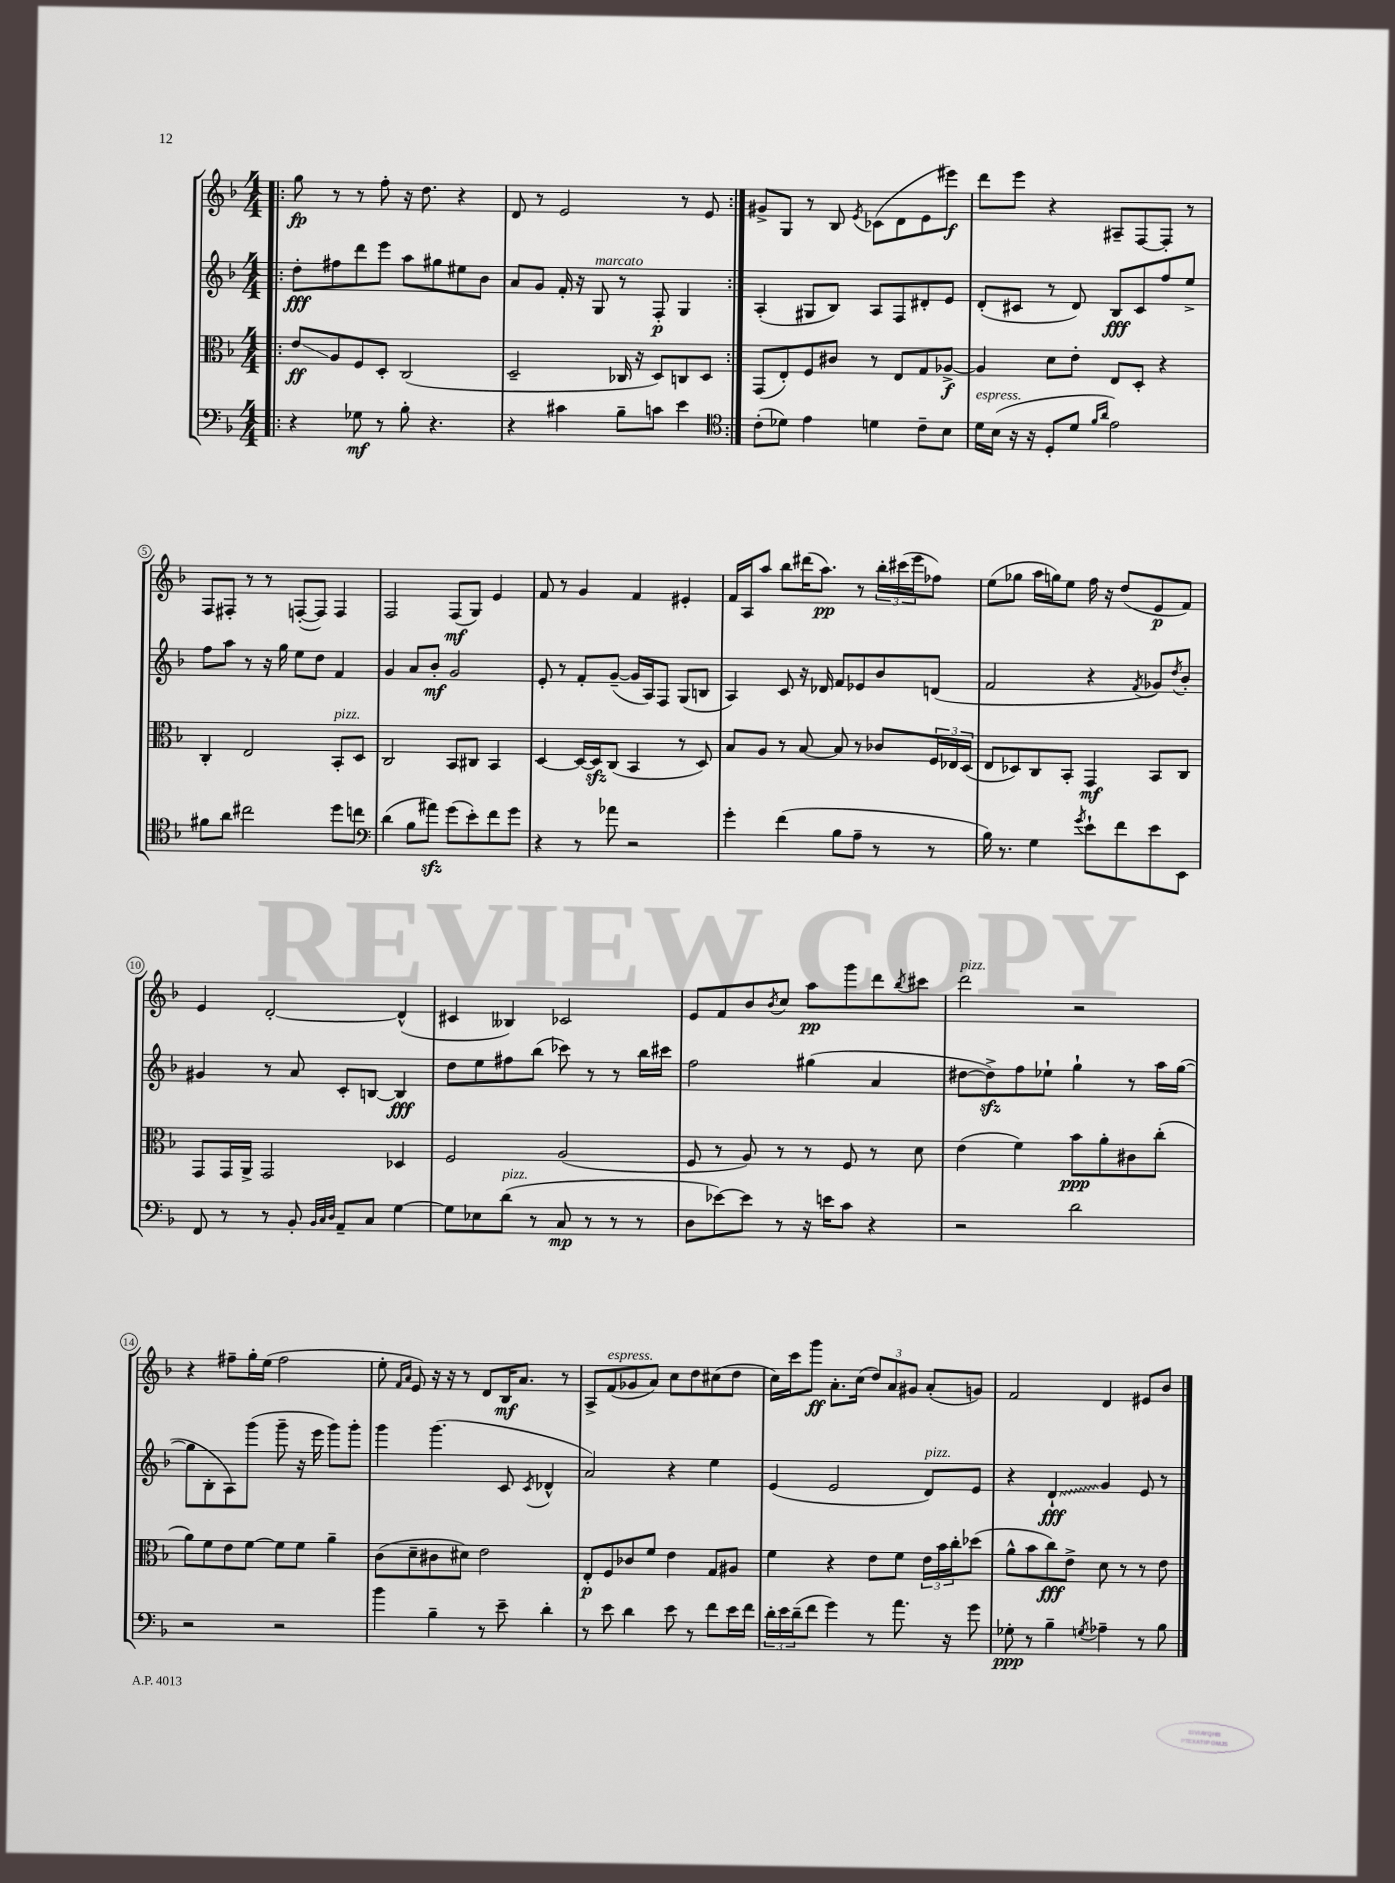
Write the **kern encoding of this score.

**kern	**kern	**kern	**kern
*staff4	*staff3	*staff2	*staff1
*clefF4	*clefC3	*clefG2	*clefG2
*k[b-]	*k[b-]	*k[b-]	*k[b-]
*M4/4	*M4/4	*M4/4	*M4/4
=!|:	=!|:	=!|:	=!|:
4r	8e	8dd'	8gg
.	8A	8ff#	8r
8G-	8F	8ddd	8r
8r	8D'	8eee	8ff'
8B-'	(2C	8aa	16r
.	.	.	8.dd
4.r	.	8gg#	.
.	.	8ee#	4r
.	.	8b-	.
=	=	=	=
4r	2D~	8a	8d
.	.	8g	8r
4c#	.	16f'	2e
.	.	16r	.
.	.	8G	.
8B-~	16C-	8r	.
.	16r	.	.
8c	8D)	8F'	.
4e	8C	4G	8r
.	8D	.	8e
=:|!	=:|!	=:|!	=:|!
*clefC4	*	*	*
(8c'	(8GG	(4A'	8g#^
8d-)	8E')	.	8G
4e	8F	8G#	8r
.	8c#	8B-)	8B-
.	.	.	8qe
4d	8r	8A	(8c-
.	8E	8F	8d
8c~	8G	8d#'	8e
8B-	[8A-^	8e	8eee#)
=	=	=	=
16d	4A-]	(8d'	8ddd
(16B-	.	.	.
16r	.	8c#	8eee
16r	.	.	.
8D'	8d	8r	4r
8d	8e'	8d)	.
16qqf	.	.	.
16qqa	.	.	.
2e)	8E	8B-	8A#~
.	8D'	8c#	[8F
.	4r	8ff	8F']
.	.	8ee^	8r
=	=	=	=
8f#	4C'	8ff	8F
8a	.	8aa	8F#'
2cc#	2E	8r	8r
.	.	16r	8r
.	.	16gg	.
.	.	8ee	([8F'
.	.	8dd	8F])
8dd	8BB-'	4f	4F
8cc	8D	.	.
=	=	=	=
*clefF4	*	*	*
(4d	2C	4g	2F
8B-	.	8a	.
8a#)	.	8b-'	.
(8g	8BB-	2g	(8F
8e')	8C#	.	8G)
8f	4BB-	.	4e
8g	.	.	.
=	=	=	=
4r	[4D	8e'	8f
.	.	8r	8r
8r	16D_	8f'	4g
.	16D]	.	.
8a-	(8C	([8g~	.
2r	4BB-	16g]	4f
.	.	16A)	.
.	.	8F	.
.	8r	(8G	4e#'
.	8D)	8B	.
=	=	=	=
4g'	8B-	4A)	16f
.	.	.	16A
.	8A	.	8aa
(4f	8r	8c	8bb-
.	[8B-	16r	(16ddd#
.	.	16d-	8.aa)
8B-	8B-]	8f	.
8A~	8r	8e-	8r
8r	8c-	8b-	24bb-'
.	.	.	(24ccc#
.	.	.	24eee
8r	24F	(8d	8ff-)
.	24E-	.	.
.	(24D	.	.
=	=	=	=
16B-)	8E	2f	(8ee
8.r	.	.	.
.	8D-)	.	8gg-
4G	8C	.	16aa
.	.	.	16gg)
.	8BB-'	.	8ee
8qg	.	.	.
8e`	4GG	4r	16ff
.	.	.	16r
8f	.	.	(8dd
.	.	8qf	.
8e	8BB-	8g-)	8e
.	.	8qdd	.
8EE	8C	8b-'	8f)
=	=	=	=
8FF	8GG	4g#	4e
8r	16GG	.	.
.	16AA^	.	.
8r	2GG	8r	[2d'
8BB-'	.	8a	.
32qqBB-	.	.	.
32qqC	.	.	.
32qqD	.	.	.
8AA~	.	8c'	.
8C	.	[8B	.
[4G	4D-	4B]	(4d^^]
=	=	=	=
8G]	2F	8dd	4c#
8E-	.	8ee	.
(8d	.	8ff#	4B--)
8r	.	(8bb-	.
8C	(2A	8ccc-)	2c-
8r	.	8r	.
8r	.	8r	.
8r	.	16bb-	.
.	.	16ccc#	.
=	=	=	=
8D	8F	2ff	8e
[8e-)	8r	.	8f
8e-]	8A)	.	8b-
.	.	.	8qb-
8r	8r	.	8cc
16r	8r	(4gg#	8aa
16e	.	.	.
8c	8F	.	8ggg
4r	8r	4a	8ddd
.	.	.	8qbb-
.	8d	.	8ccc#
=	=	=	=
2r	(4e	[8dd#	2ddd
.	.	8dd#^])	.
.	4f)	8ff	.
.	.	8ee-`	.
2d	8b-	4gg`	2r
.	8a'	.	.
.	8c#	8r	.
.	(8cc'	16aa	.
.	.	([16gg	.
=	=	=	=
2r	8a)	8gg]	4r
.	8f	8B-'	.
.	8e	8A)	8ff#~
.	[8f	(8ggg	16gg'
.	.	.	(16ee
2r	8f]	8ggg~	2ff#
.	8f	16r	.
.	.	16eee	.
.	4a~	8ggg)	.
.	.	8ggg'	.
=	=	=	=
4b-	(8c	4ggg	8ee'
.	.	.	16qqf
.	.	.	16qqa
.	8d~	.	8e)
4B-~	8c#	(4.ggg	16r
.	.	.	16r
.	8d#)	.	8r
8r	2e	.	8d
8e~	.	8c	16B-
.	.	.	8.a
.	.	8qc	.
4d'	.	4d-^^	.
.	.	.	8r
=	=	=	=
8r	8E'	2a)	8A^
8e	8F	.	(8f
4d	8c-	.	8g-
.	8f	.	8a)
8e	4e	4r	8cc
8r	.	.	8dd
8f	8G	4ee	(8cc#
16e	8A#	.	8dd
16f	.	.	.
=	=	=	=
24d'	4f	(4e	16cc)
24e	.	.	.
.	.	.	16ccc
(24d~	.	.	.
8f	.	.	8ggg
4g)	4r	2e	8.a'
.	.	.	(16cc
8r	8e	.	12dd)
.	.	.	12a
8.a	8f	.	.
.	.	.	12g#
.	24e	8d)	(8a'
.	24b-	.	.
16r	.	.	.
.	24cc'	.	.
8g	(8dd-	8e	8g)
=	=	=	=
8G-'	8a^^	4r	2f
8r	8b-	.	.
4B-~	8cc)	4d`	.
.	8e^	.	.
8qG	.	.	.
4A-~	8d	4g	4d
.	8r	.	.
8r	8r	8e	8e#
8B-	8e	8r	8b-
==	==	==	==
*-	*-	*-	*-
